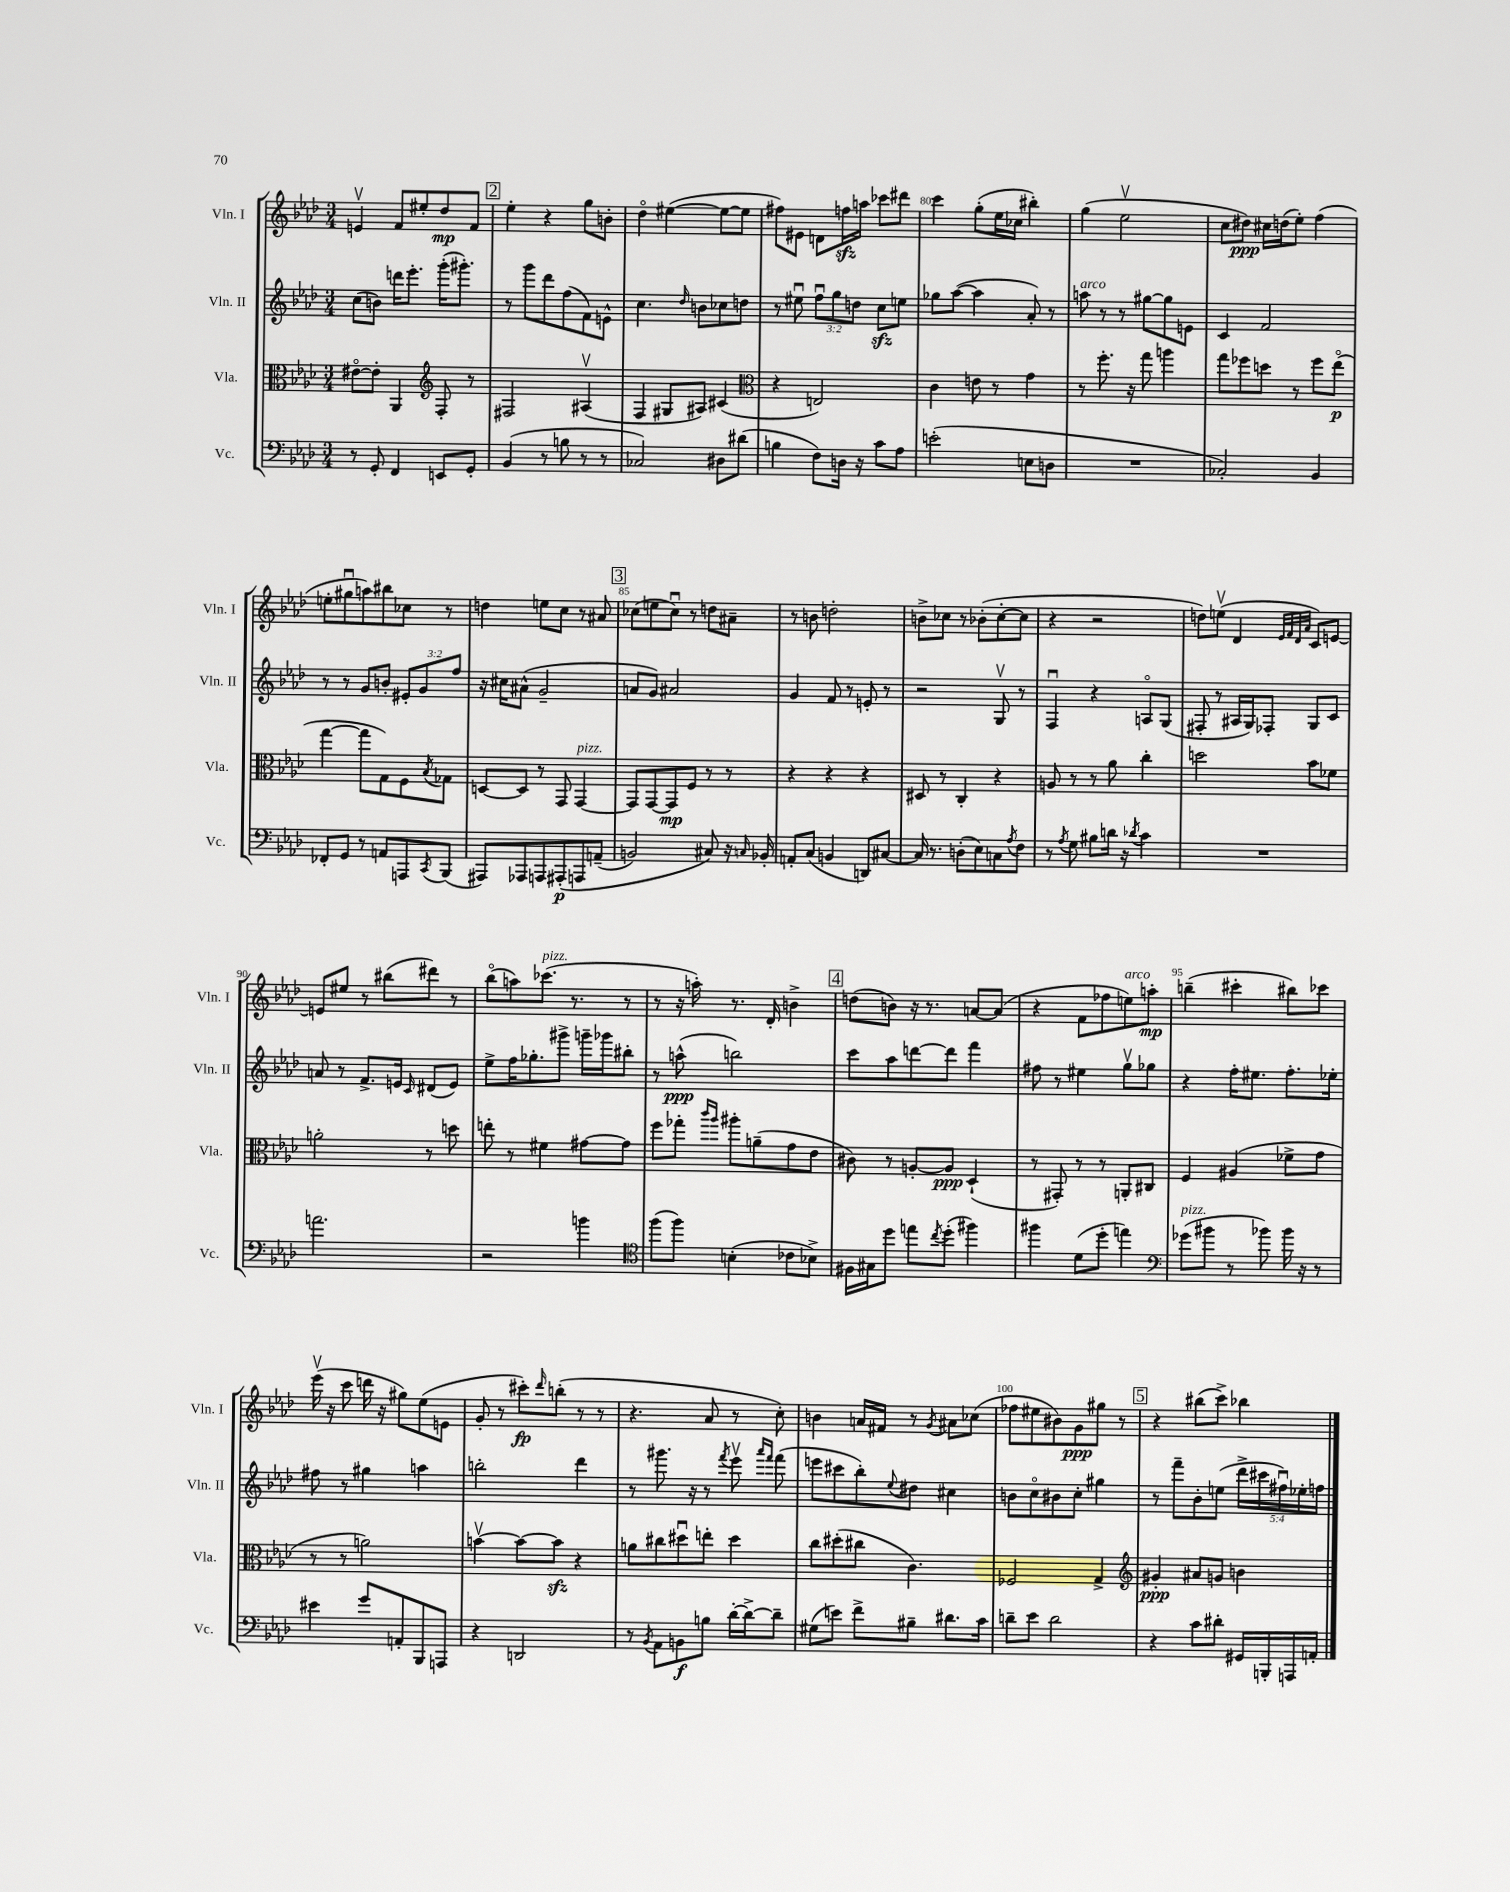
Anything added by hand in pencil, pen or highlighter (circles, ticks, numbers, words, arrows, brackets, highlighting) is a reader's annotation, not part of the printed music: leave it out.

**kern	**kern	**kern	**kern
*staff4	*staff3	*staff2	*staff1
*clefF4	*clefC3	*clefG2	*clefG2
*k[b-e-a-d-]	*k[b-e-a-d-]	*k[b-e-a-d-]	*k[b-e-a-d-]
*M3/4	*M3/4	*M3/4	*M3/4
8r	[8e#o\L	(8cc\L	4ev/
8GG'/	8e#'\]J	8b\J)	.
4FF/	4AA-/	16ddd\LK	8f/L
.	.	8.eee-'\J	.
.	.	.	8ee#'/
*	*clefG2	*	*
8EE/L	8F'/	(16ggg'\LK	8dd-/
.	.	8.ggg#'\J)	.
8GG'/J	8r	.	8f/J
=	=	=	=
(4BB-/	2F#/	8r	4ee-'\
.	.	8ggg\L	.
8r	.	8ddd-\	4r
8B\	.	(8ff\	.
8r	(4A#v/	8f\)	8gg\L
8r	.	8e^^\J	8b'\J
=	=	=	=
2C-/)	4F/	4.cc\	4dd-o\
.	8G#/L	.	([4ee#\
.	.	16qqdd-/	.
.	8A#/J)	8b\L	.
8D#\L	(4c#/	8cc-\	8ee#\_L
(8d#\J	.	8dd\J	8ee#\]J
=	=	=	=
*	*clefC3	*	*
4B\	4r	8r	8ff#\L)
.	.	8ee#u\	8e#\J
8F\L)	2E/)	12ffu\L	8d\L
.	.	12gg\	.
16D\Jk	.	.	16ff\L
.	.	12dd\J	.
16r	.	.	16aa\JJ
8c\L	.	8cc\L	8ccc-\L
8A-\J	.	8ee\J	8ddd#\J
=	=	=	=
(2e'\	4c\	8gg-\L	4ccc\
.	.	([8aa-\J	.
.	8e\	4aa-\]	(8gg'\L
.	8r	.	16ee-\L
.	.	.	16cc-\JJ
8E\L	4g\	8a-'/)	4bb#'\)
8D\J	.	8r	.
=	=	=	=
2.r	8r	8aa\	(4gg\
.	8.ff'\	8r	.
.	.	8r	2ee-v\
.	16r	.	.
.	8gg\	[8gg#\L	.
.	4aa\	8gg#\]	.
.	.	8e\J	.
=	=	=	=
2C-'/)	8gg\L	4c/	8cc\L
.	8ff-\	.	8dd#\J)
.	8dd\J	2f/	16cc#\LL
.	.	.	(16dd\J
.	8r	.	8ee-'\J)
4BB-/	8ff-\L	.	(4ff\
.	(8ee-o\J	.	.
=	=	=	=
8FF-'/L	[4gg\	8r	8ee'\L
8GG/J	.	8r	8gg#u\
8r	8gg\]L	8g/L	8aa\)
8AA/L	8G\)	8b'/J	8bb#\
8AAA/	8F\	12e#'/L	8cc-\J
.	.	12g/	.
8qCC/	8qB-/	.	.
(8BBB-/J	8G-\J	.	8r
.	.	12ff/J	.
=	=	=	=
8AAA#/L)	[8D/L	16r	4dd\
.	.	16cc#\LK	.
8AAA-/	8D/]J	(8a#^^\J	.
8AAA/	8r	2g~/	8ee\L
&(8AAA#'/	8GG/	.	8cc\J
8AAA/	[4GG/	.	8r
(8AA~/J	.	.	8a#/
=	=	=	=
2BB/)	8GG/]L	8a/L	(8cc-\L
.	[8GG/	8g/J)	8ee\
.	8GG/]	2a#/	8cc-u\J)
.	8F/J	.	8r
8C#/&)	8r	.	8dd\L
16r	8r	.	8a#~\J
16qqC/	.	.	.
16BB-'/	.	.	.
=	=	=	=
8AA'/L	4r	4g/	8r
(8C/J	.	.	8b\
4BB/	4r	8f/	2dd'\
.	.	8r	.
8DD/L)	4r	8e'/	.
[8C#/J	.	8r	.
=	=	=	=
16C#/]	8D#/	2r	8b^\L
8.r	.	.	.
.	8r	.	8cc-\J
(8D'\L	4C'/	.	8r
8E-\)	.	.	(8b-'\L
8C\	4r	8Gv/	[8cc-'\
8qA-/	.	.	.
8F\J	.	8r	8cc-\]J
=	=	=	=
8r	8A/	4Fu/	4r
8qA-/	.	.	.
8G\	8r	.	.
8B#\L	8r	4r	2r
16d\Jk	8a-\	.	.
16r	.	.	.
8qd-/	.	.	.
4c\	4cc'\	8Ao/L	.
.	.	(8G/J	.
=	=	=	=
2.r	2dd\	8F#'/	8dd\L)
.	.	8r	(8eev\J
.	.	16A#/LL	4d-/
.	.	16G/J)	.
.	.	8F-'/J	.
.	.	.	32qqe-/LLL
.	.	.	32qqf/
.	.	.	32qqd-/
.	.	.	32qqa-/JJJ
.	8b-\L	8G/L	8c/L)
.	8f-\J	8c/J	[8e/J
=	=	=	=
2.a\	2a'\	8a/	8e/]L
.	.	8r	8ee#/J
.	.	8.f^/L	8r
.	.	.	(8bb#\L
.	.	16e/Jk	.
.	.	16qqc/	.
.	8r	(8d#/L	8ddd#\J)
.	8dd\	8e/J)	8r
=	=	=	=
2r	8ee'\	8ee-^\L	(8bb-o\L
.	8r	16ff\K	8aa\)
.	.	8.gg-'\	.
.	4f#\	.	(8.ccc-\J
.	.	8ggg#^\J	.
.	.	.	8.r
4b\	[8g#\L	16ggg~\LL	.
.	.	16ggg-\J	.
.	8g#\]J	8bb#'\J	8r
=	=	=	=
*clefC4	*	*	*
(8ff\L	8ff\L	8r	8r
8ff\J)	8gg-'\J	(8aa^^\	16r
.	.	.	16aa'\)
.	16qqccc/LL	.	.
.	16qqaa-/JJ	.	.
(4B'\	8aa#'\L	2bb\)	8.r
.	(8a~\	.	.
.	.	.	16d-'/
8c-\L	8g\	.	4b^\
8B-^\J)	8e-\J	.	.
=	=	=	=
16F#\LL	8c#\)	8ccc\L	(8dd\L
16G#\J	.	.	.
8dd-\J	8r	8aa-\	8b\J)
8ee\L	[8A'/L	[8ddd\	16r
.	.	.	8.r
8qcc/	.	.	.
(8dd-'\J	8A/]J	8ddd\]J	.
4ff#\)	(4D-`/	4fff\	[8a/L
.	.	.	(8a/]J
=	=	=	=
4ff#\	8r	8ff#\	4r
.	8GG#'/)	8r	.
(8d-\L	8r	4ee#\	8f\L
8dd-'\J	8r	.	8ff-\
4ee\)	8AA'/L	8ggv\L	8ee\)
.	8C#/J	8gg-\J	8aa'\J
=	=	=	=
*clefF4	*	*	*
(8g-\L	4F/	4r	(4bb~\
8b#\J	.	.	.
8r	(4A#/	16ff'\LK	4ccc#'\
.	.	8.ee#\J	.
8b-\)	.	.	.
16b-\	8f-^\L	8.ff'\L	8bb#\L)
16r	.	.	.
8r	8g\J	.	8ccc-\J
.	.	16ee-'\Jk	.
=	=	=	=
4e#\	8r	8ff#\	(16eee-v\
.	.	.	16r
.	8r	8r	8ccc\
8g/L	2a\)	4gg#\	16ddd\
.	.	.	16r
8AA'/	.	.	8gg#\L)
8BBB-/	.	4aa\	(8ee-\
8AAA/J	.	.	8e\J
=	=	=	=
4r	[4bv\	2bb'\	8g'/
.	.	.	8r
2DD/	8b\_L	.	8ccc#'\L)
.	.	.	16qqddd-/
.	8b\]J	.	(8bb'\J
.	4r	4ddd-\	8r
.	.	.	8r
=	=	=	=
8r	8a\L	8r	4.r
8qBB-/	.	.	.
8AA-\L	8cc#\	8.ggg#\	.
8BB\	8dd#u\	.	.
.	.	16r	.
8B\J	8ee'\J	8r	8a-/
.	.	8qfff/	.
[16d-'\LL	4dd#\	8eee-v\	8r
16d-^\_J	.	.	.
.	.	16qqaaa-/LL	.
.	.	16qqfff/JJ	.
8d-~\]J	.	(8fff\	8cc'\)
=	=	=	=
(8G#\L	8cc\L	8eee\L	4b\
8e\J)	(8dd#'\	8ccc#\	.
8f^\L	8cc#\J	8bb-'\)	16a/LL
.	.	.	16f#/JJ
.	.	8qqee-/	.
8B#~\J	4.c\)	8dd#\J	8r
.	.	.	8qg/
8.d#\L	.	4cc#\	8a#\L
.	.	.	(8cc-\J
16c\Jk	.	.	.
=	=	=	=
8d~\L	2F-/	8b\L	8ff-\L
8e-\J	.	8cco\	8ee#\
2d\	.	8b#\	8b#\)
.	.	8cc'\J	8g\
.	4G^/	4gg#\	8gg#\J
.	.	.	8r
=	=	=	=
*	*clefG2	*	*
4r	4g#'/	8r	4r
.	.	8fff~\L	.
8c\L	8a#/L	8b-'\	(8bb#\L
8d#'\J	8g/J	(8ee\J	8ccc^\J)
16GG#/LL	4b\	20ddd-^\LL	4bb-\
.	.	20ccc#\	.
16BBB'/	.	.	.
.	.	20ff#u\)	.
16AAA/	.	.	.
.	.	20ee-'\	.
16AA'/JJ	.	.	.
.	.	20ff\JJ	.
==	==	==	==
*-	*-	*-	*-
